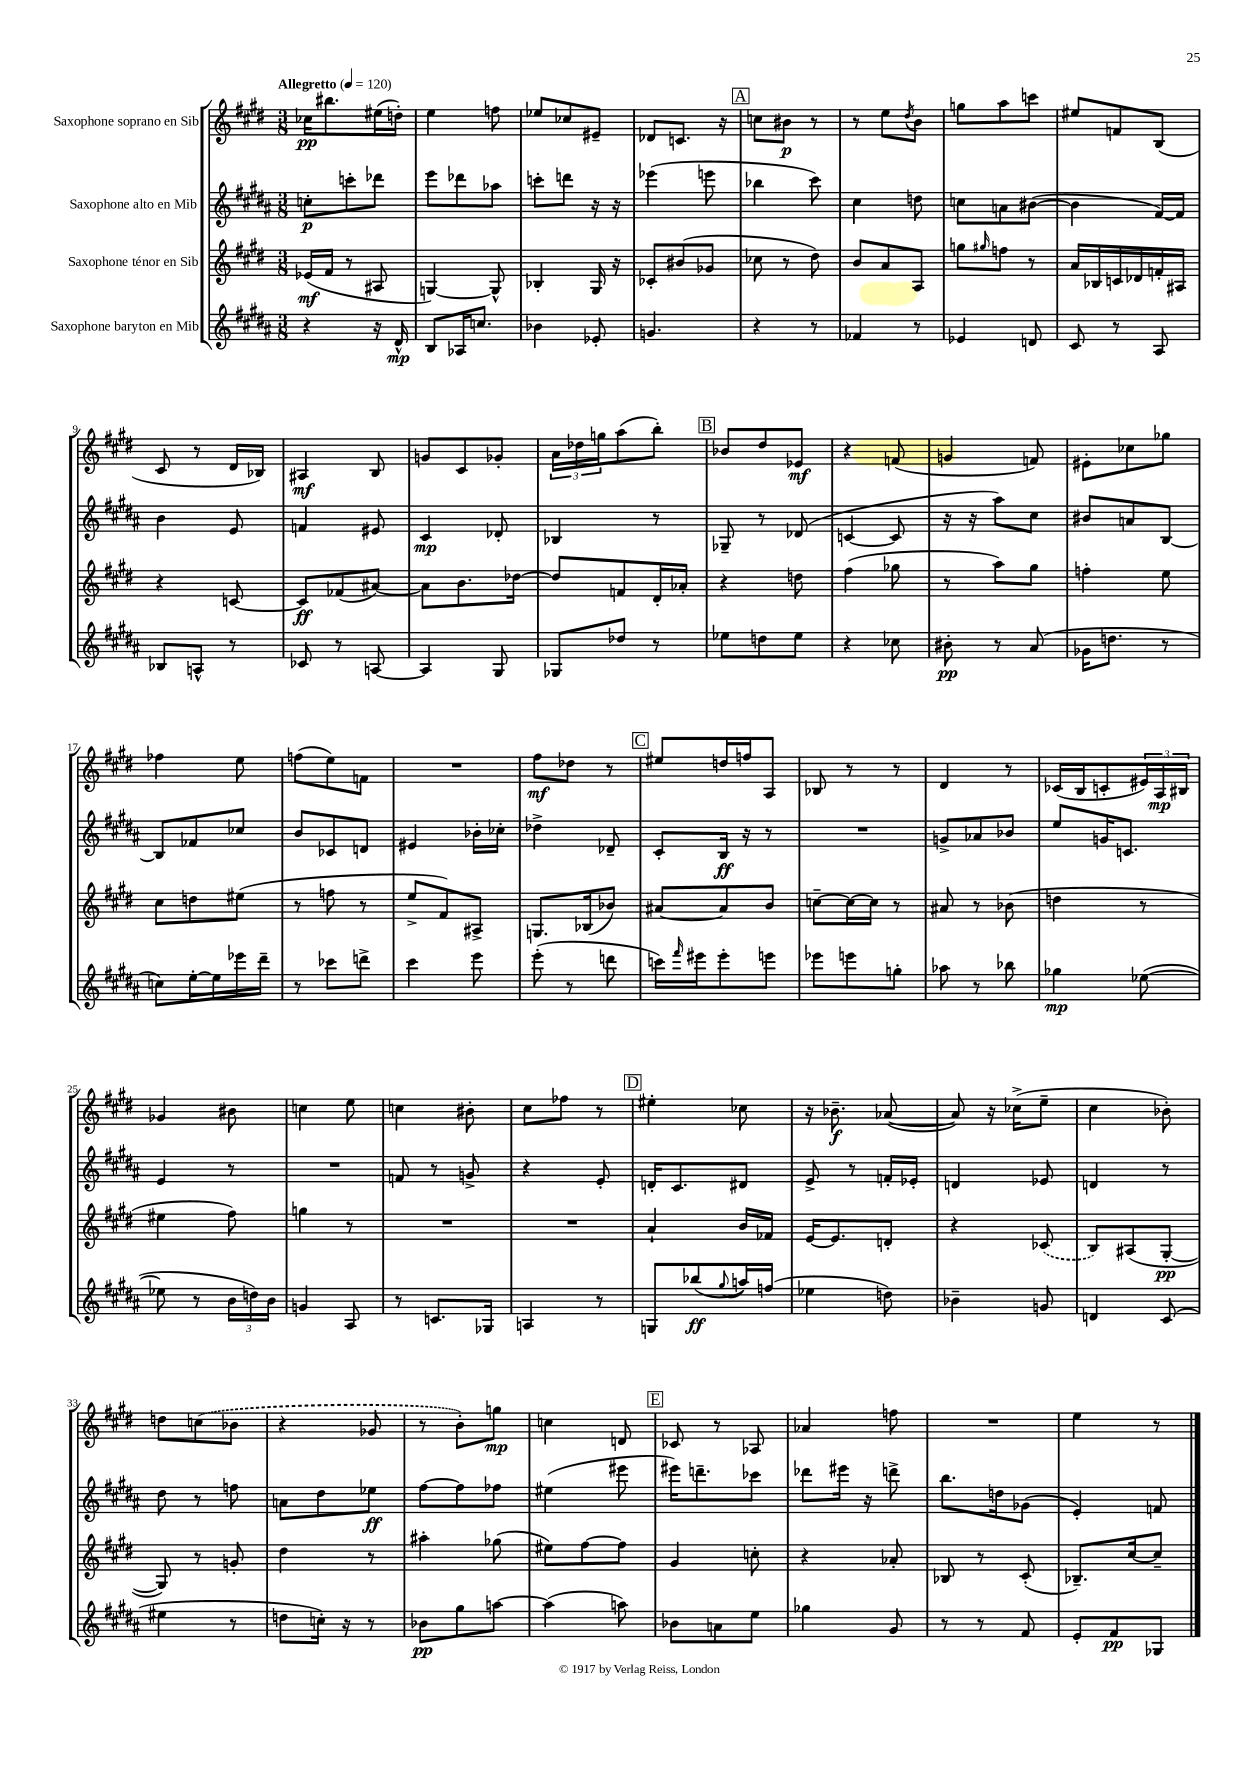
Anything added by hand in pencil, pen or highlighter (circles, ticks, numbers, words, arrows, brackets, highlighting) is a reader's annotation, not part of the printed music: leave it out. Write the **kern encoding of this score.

**kern	**dynam	**kern	**dynam	**kern	**dynam	**kern	**dynam
*part4	*part4	*part3	*part3	*part2	*part2	*part1	*part1
*staff4	*staff4	*staff3	*staff3	*staff2	*staff2	*staff1	*staff1
*I"Saxophone baryton en Mib	*	*I"Saxophone ténor en Sib	*	*I"Saxophone alto en Mib	*	*I"Saxophone soprano en Sib	*
*clefG2	*	*clefG2	*	*clefG2	*	*clefG2	*
*k[f#c#g#d#a#]	*	*k[f#c#g#d#]	*	*k[f#c#g#d#a#]	*	*k[f#c#g#d#]	*
*M3/8	*	*M3/8	*	*M3/8	*	*M3/8	*
*MM120	*	*MM120	*	*MM120	*	*MM120	*
=1	=1	=1	=1	=1	=1	=1	=1
!	!	!	!	!	!	!LO:TX:a:B:t=Allegretto	!
4r	.	(16e-X/LL	mf	8ccn'\L	p	16cc-X\KL	pp
.	.	16f#/JJ	.	.	.	8.bb#X\	.
.	.	8r	.	8cccn'\	.	.	.
16r	.	8A#X/	.	8ddd-X\J	.	(16ee#X\L	.
16d#^^/	mp	.	.	.	.	16ddn'\JJ)	.
=2	=2	=2	=2	=2	=2	=2	=2
8B/L	.	[4Gn/)	.	8eee\L	.	4ee\	.
16A-X/K	.	.	.	8ddd-X\	.	.	.
8.ccn/J	.	.	.	.	.	.	.
.	.	8G^^/]	.	8aa-X\J	.	8ffn\	.
=3	=3	=3	=3	=3	=3	=3	=3
4b-X\	.	4B-X'/	.	8cccn'\L	.	8ee-X/L	.
.	.	.	.	8dddn\J	.	8cc-X/	.
8e-X'/	.	16G#/	.	16r	.	8e#X~/J	.
.	.	16r	.	16r	.	.	.
=4	=4	=4	=4	=4	=4	=4	=4
4.gn/	.	8c-X'/L	.	(4eee-X\	.	8d-X/L	.
.	.	(8b#X/	.	.	.	8.cn/J	.
.	.	8g-X/J	.	8eeen\	.	.	.
.	.	.	.	.	.	16r	.
!!LO:REH:place=s1:t=A
=5	=5	=5	=5	=5	=5	=5	=5
4r	.	8cc-X\	.	4bb-X\	.	8ccn\L	.
.	.	8r	.	.	.	8b#X\J	p
8r	.	8dd#\)	.	8ccc#\)	.	8r	.
=6	=6	=6	=6	=6	=6	=6	=6
4f-X/	.	8b/L	.	4cc#\	.	8r	.
.	.	8a/	.	.	.	8ee\L	.
.	.	.	.	.	.	8qdd#/	.
8r	.	8A/J	.	8ddn\	.	8b\J	.
=7	=7	=7	=7	=7	=7	=7	=7
4e-X/	.	8ggn\L	.	8ccn\L	.	8ggn\L	.
.	.	16qqgg#X/	.	.	.	.	.
.	.	8ffn\J	.	8an\	.	8aa\	.
8dn/	.	8r	.	([8b#X\J	.	8cccn\J	.
=8	=8	=8	=8	=8	=8	=8	=8
8c#/	.	16a/LL	.	4b#\]	.	8ee#X/L	.
.	.	16B-X/	.	.	.	.	.
8r	.	16cn/	.	.	.	8fn/	.
.	.	16d-X/	.	.	.	.	.
8A#/	.	16fn'/	.	[16f#/LL)	.	(8B/J	.
.	.	16A#X/JJ	.	16f#/JJ]	.	.	.
!!LO:LB:g=z
=9	=9	=9	=9	=9	=9	=9	=9
8B-X/L	.	4r	.	4b\	.	8c#/	.
8An^^/J	.	.	.	.	.	8r	.
8r	.	[8cn/	.	8e/	.	16d#/LL	.
.	.	.	.	.	.	16B-X/JJ)	.
=10	=10	=10	=10	=10	=10	=10	=10
8c-X/	.	8c/L]	ff	4fn/	.	4A#X/	mf
8r	.	(8f-X/	.	.	.	.	.
[8An/	.	[8a#X/J)	.	8e#X/	.	8B/	.
=11	=11	=11	=11	=11	=11	=11	=11
4A/]	.	8a#\L]	.	4c#/	mp	8gn/L	.
.	.	8.b\	.	.	.	8c#/	.
8G#/	.	.	.	8d-X'/	.	8g-X'/J	.
.	.	[16dd-X\Jk	.	.	.	.	.
=12	=12	=12	=12	=12	=12	=12	=12
8G-X/L	.	8dd-/L]	.	4B-X/	.	24a\LL	.
.	.	.	.	.	.	24dd-X\	.
.	.	.	.	.	.	24ggn\J	.
8dd-X/J	.	8fn/	.	.	.	(8aa\	.
8r	.	16d#'/L	.	8r	.	8bb'\J)	.
.	.	16a-X'/JJ	.	.	.	.	.
!!LO:REH:place=s1:t=B
=13	=13	=13	=13	=13	=13	=13	=13
8ee-X\L	.	4r	.	8G-X~/	.	8b-X/L	.
8ddn\	.	.	.	8r	.	8dd#/	.
8ee-\J	.	8ddn\	.	(8d-X/	.	8e-X/J	mf
=14	=14	=14	=14	=14	=14	=14	=14
4r	.	(4ff#\	.	[4cn/	.	4r	.
8cc-X\	.	8gg-X\	.	8c/]	.	(8fn/	.
=15	=15	=15	=15	=15	=15	=15	=15
8b#X'\	pp	8r	.	16r	.	4gn/	.
.	.	.	.	16r	.	.	.
8r	.	8aa\L)	.	8aa#\L)	.	.	.
(8a#/	.	8gg#\J	.	8cc#\J	.	8fn/)	.
=16	=16	=16	=16	=16	=16	=16	=16
16g-X\KL	.	4ffn'\	.	8b#X/L	.	8e#X'\L	.
8.ddn\J	.	.	.	.	.	.	.
.	.	.	.	8an/	.	8cc-X\	.
8r	.	8ee\	.	[8B/J	.	8gg-X\J	.
!!LO:LB:g=z
=17	=17	=17	=17	=17	=17	=17	=17
8ccn\L)	.	8cc#\L	.	8B/L]	.	4ff-X\	.
[16ee'\L	.	8ddn\	.	8f-X/	.	.	.
16ee\]	.	.	.	.	.	.	.
16eee-X\	.	(8ee#X\J	.	8cc-X/J	.	8ee\	.
16ddd#~\JJ	.	.	.	.	.	.	.
=18	=18	=18	=18	=18	=18	=18	=18
8r	.	8r	.	8b/L	.	(8ffn\L	.
8ccc-X\L	.	8ffn\	.	8c-X/	.	8ee\)	.
8dddn^\J	.	8r	.	8dn/J	.	8fn\J	.
=19	=19	=19	=19	=19	=19	=19	=19
4ccc#\	.	8ee^/L	.	4e#X/	.	4.r	.
.	.	8f#/)	.	.	.	.	.
8eee\	.	8A#X^/J	.	16b-X'\LL	.	.	.
.	.	.	.	16cc-X'\JJ	.	.	.
=20	=20	=20	=20	=20	=20	=20	=20
(8eee'\	.	8.Gn/L	.	4dd-X^\	.	8ff#\L	mf
8r	.	.	.	.	.	8dd-X\J	.
.	.	(16B-X/k	.	.	.	.	.
8dddn\	.	8b-X/J)	.	8d-X~/	.	8r	.
!!LO:REH:place=s1:t=C
=21	=21	=21	=21	=21	=21	=21	=21
16cccn\LL)	.	[8a#X/L	.	8c#'/L	.	8ee#X/L	.
16qqfff#/	.	.	.	.	.	.	.
16eee#X\J	.	.	.	.	.	.	.
8eee#'\	.	8a#/]	.	16B/Jk	ff	16ddn/L	.
.	.	.	.	16r	.	16ffn/J	.
8eeen\J	.	8b/J	.	8r	.	8A/J	.
=22	=22	=22	=22	=22	=22	=22	=22
8eee-X\L	.	[8ccn~\L	.	4.r	.	8B-X/	.
8eeen\	.	16cc\L_	.	.	.	8r	.
.	.	16cc\JJ]	.	.	.	.	.
8ggn'\J	.	8r	.	.	.	8r	.
=23	=23	=23	=23	=23	=23	=23	=23
8aa-X\	.	8a#X/	.	8gn^/L	.	4d#/	.
8r	.	8r	.	8a-X/	.	.	.
8bb-X\	.	(8b-X\	.	8b-X/J	.	8r	.
=24	=24	=24	=24	=24	=24	=24	=24
4gg-X\	mp	4ddn\	.	8ee/L	.	(16c-X/LL	.
.	.	.	.	.	.	16B/J	.
.	.	.	.	16gn/K	.	8cn'/	.
.	.	.	.	8.cn/J	.	.	.
([8ee-X\	.	8r	.	.	.	24e#X/L)	.
.	.	.	.	.	.	24A/	mp
.	.	.	.	.	.	24B#X/JJ	.
!!LO:LB:g=z
=25	=25	=25	=25	=25	=25	=25	=25
8ee-X\]	.	4ee#X\	.	4e/	.	4g-X/	.
8r	.	.	.	.	.	.	.
24b\LL	.	8ff#\)	.	8r	.	8b#X\	.
24ddn\)	.	.	.	.	.	.	.
24b\JJ	.	.	.	.	.	.	.
=26	=26	=26	=26	=26	=26	=26	=26
4gn/	.	4ggn\	.	4.r	.	4ccn\	.
8A#/	.	8r	.	.	.	8ee\	.
=27	=27	=27	=27	=27	=27	=27	=27
8r	.	4.r	.	8fn/	.	4ccn\	.
8.cn/L	.	.	.	8r	.	.	.
.	.	.	.	8gn^/	.	8b#X'\	.
16G-X/Jk	.	.	.	.	.	.	.
=28	=28	=28	=28	=28	=28	=28	=28
4An/	.	4.r	.	4r	.	8cc#\L	.
.	.	.	.	.	.	8ff-X\J	.
8r	.	.	.	8e'/	.	8r	.
!!LO:REH:place=s1:t=D
=29	=29	=29	=29	=29	=29	=29	=29
8Gn/L	.	4a`/	.	16dn'/KL	.	4ee#X'\	.
.	.	.	.	8.c#/	.	.	.
(8bb-X/	ff	.	.	.	.	.	.
8qqgg#/	.	.	.	.	.	.	.
16aan/L)	.	16b/LL	.	8d#X/J	.	8cc-X\	.
(16ffn/JJ	.	16f-X/JJ	.	.	.	.	.
=30	=30	=30	=30	=30	=30	=30	=30
4ee-X\	.	[16e/KL	.	8e^/	.	16r	.
.	.	8.e/]	.	.	.	8.b-X~\	f
.	.	.	.	8r	.	.	.
8ddn\)	.	8dn'/J	.	16fn'/LL	.	([8a-X/	.
.	.	.	.	16e-X'/JJ	.	.	.
=31	=31	=31	=31	=31	=31	=31	=31
4b-X~\	.	4r	.	4dn/	.	8a-/])	.
.	.	.	.	.	.	16r	.
.	.	.	.	.	.	(16cc-X^\KL	.
8gn/	.	(8c-X/	.	8e-X/	.	8ee~\J	.
=32	=32	=32	=32	=32	=32	=32	=32
4dn/	.	8B/L)	.	4dn/	.	4cc#\	.
.	.	(8A#X/	.	.	.	.	.
(8c#/	.	[8G#'/J	pp	8r	.	8b-X'\)	.
!!LO:LB:g=z
=33	=33	=33	=33	=33	=33	=33	=33
4ee#X\	.	8G#/])	.	8dd#\	.	8ddn\L	.
.	.	8r	.	8r	.	(8ccn\	.
8r	.	8gn'/	.	8ffn\	.	8b-X\J	.
=34	=34	=34	=34	=34	=34	=34	=34
8ddn\L	.	4dd#\	.	8an\L	.	4r	.
16ccn'\Jk)	.	.	.	8dd#\	.	.	.
16r	.	.	.	.	.	.	.
8r	.	8r	.	8ee-X\J	ff	8g-X/	.
=35	=35	=35	=35	=35	=35	=35	=35
8b-X\L	pp	4aa#X'\	.	[8ff#\L	.	8r	.
8gg#\	.	.	.	8ff#\]	.	8b'\L)	.
[8aan\J	.	(8gg-X\	.	8ff-X\J	.	8ggn\J	mp
=36	=36	=36	=36	=36	=36	=36	=36
(4aa\]	.	8ee#X\L)	.	(4ee#X\	.	4ccn\	.
.	.	[8ff#\	.	.	.	.	.
8aan\)	.	8ff#\J]	.	8eee#X\	.	8dn/	.
!!LO:REH:place=s1:t=E
=37	=37	=37	=37	=37	=37	=37	=37
8b-X\L	.	4g#/	.	16eee#X\KL)	.	8c-X/	.
.	.	.	.	8.dddn~\	.	.	.
8an\	.	.	.	.	.	8r	.
8ee\J	.	8ccn'\	.	8ccc-X\J	.	8A-X/	.
=38	=38	=38	=38	=38	=38	=38	=38
4gg-X\	.	4r	.	8ddd-X\L	.	4a-X/	.
.	.	.	.	16eee#X\Jk	.	.	.
.	.	.	.	16r	.	.	.
8g#/	.	8a-X'/	.	8dddn^\	.	8ffn\	.
=39	=39	=39	=39	=39	=39	=39	=39
8r	.	8B-X/	.	8.bb\L	.	4.r	.
8r	.	8r	.	.	.	.	.
.	.	.	.	16ddn\k	.	.	.
8f#/	.	(8c#'/	.	(8g-X\J	.	.	.
=40	=40	=40	=40	=40	=40	=40	=40
8e'/L	.	8.B-X~/L)	.	4e'/)	.	4ee\	.
8f#/	pp	.	.	.	.	.	.
.	.	[16cc#/k	.	.	.	.	.
8G-X/J	.	8cc#~/J]	.	8fn/	.	8r	.
==	==	==	==	==	==	==	==
*-	*-	*-	*-	*-	*-	*-	*-
